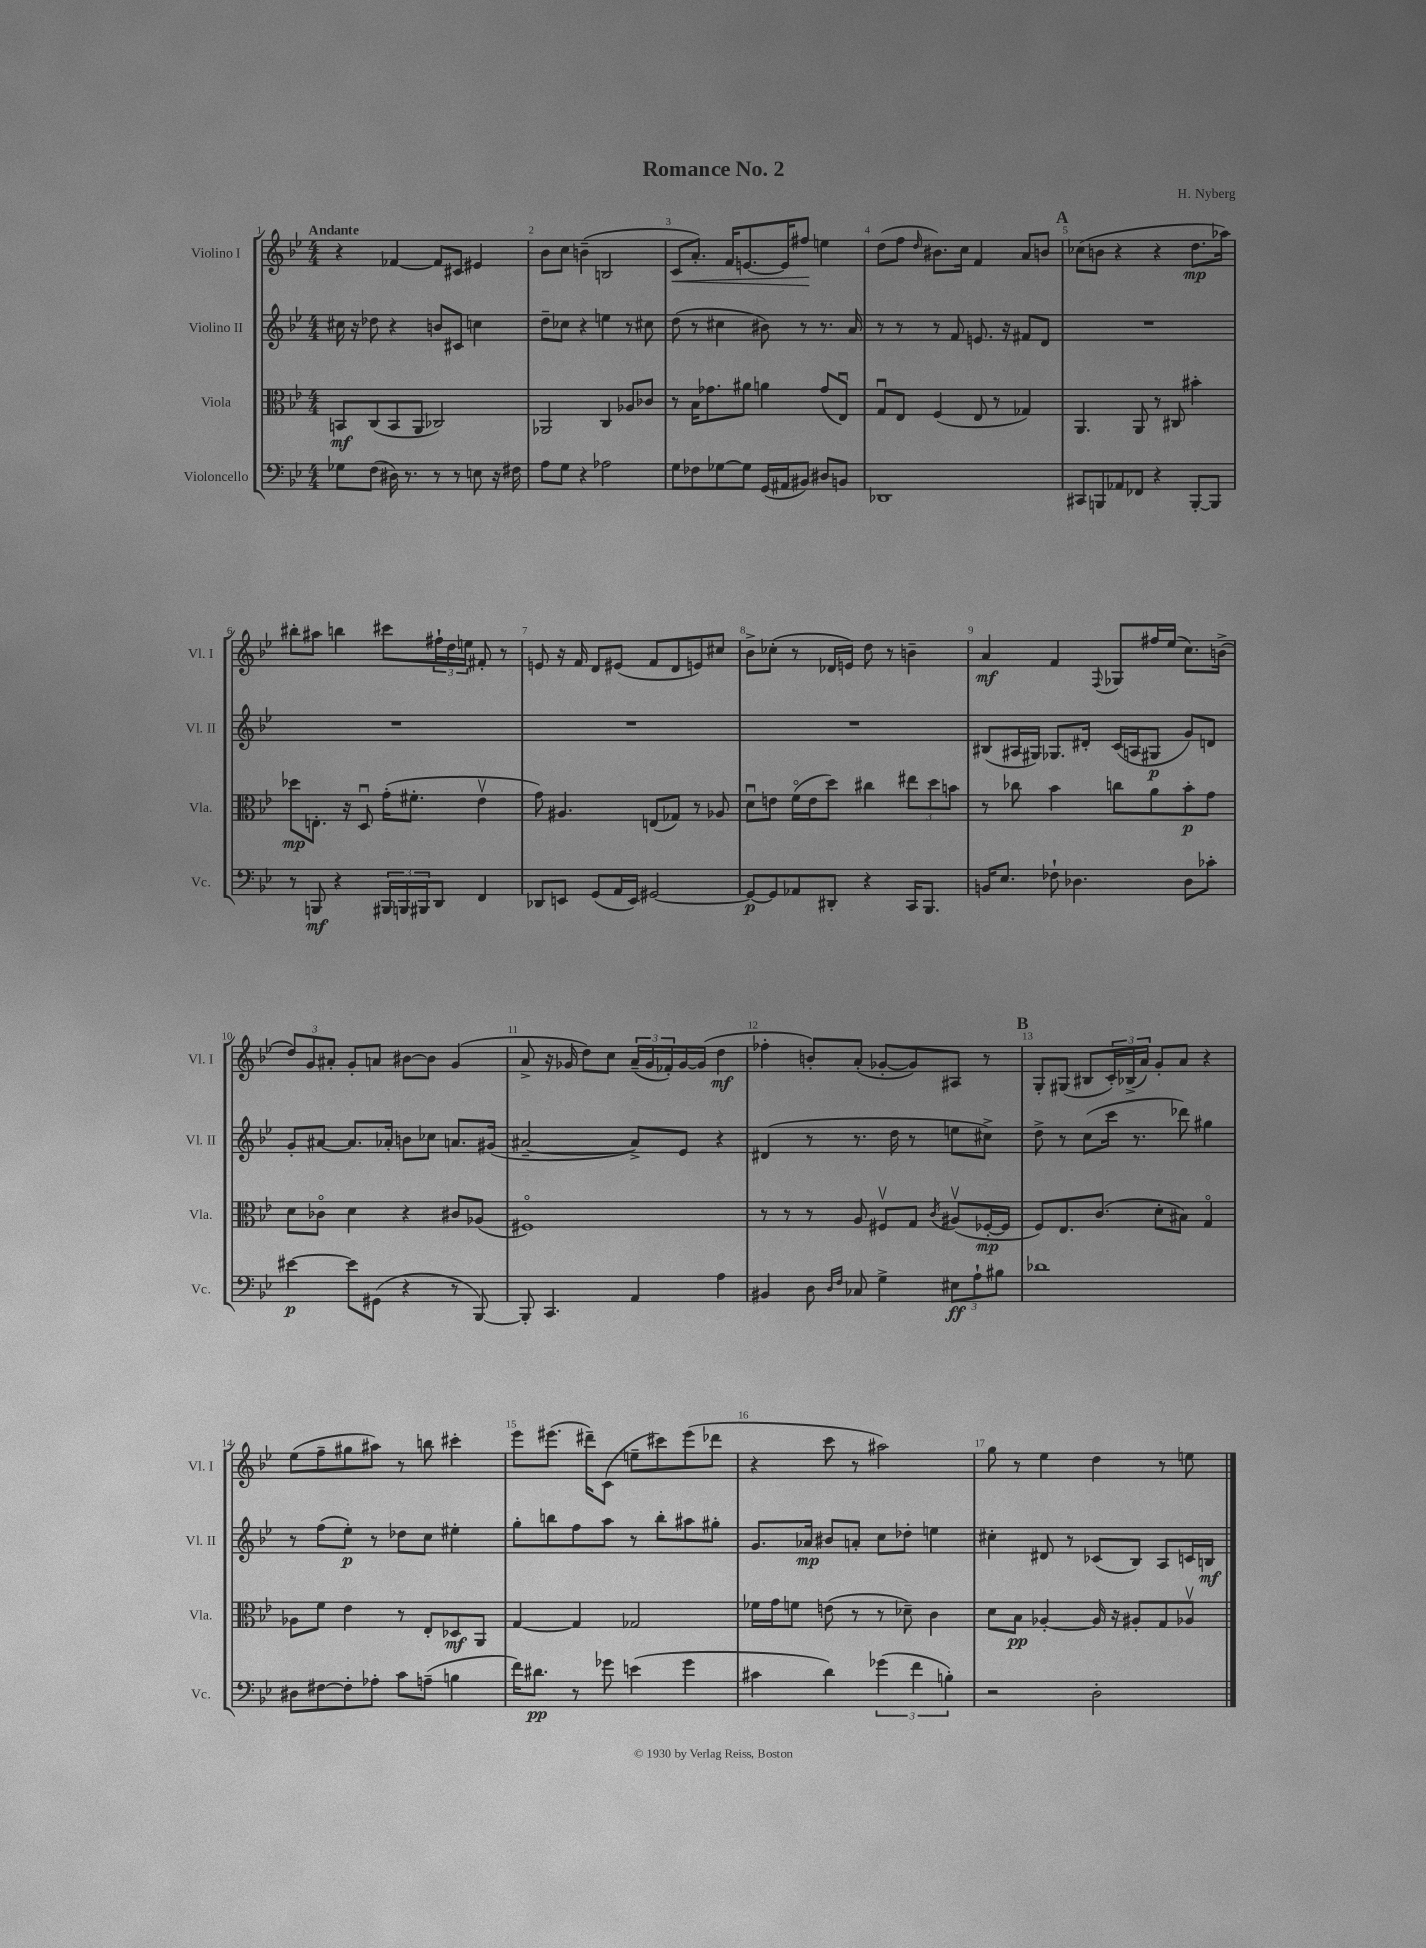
\header { title = "Romance No. 2" composer = "H. Nyberg" }
<<
\new StaffGroup <<
\new Staff = "s0" \with { instrumentName = "Violino I" shortInstrumentName = "Vl. I" } {
    \clef treble \key bes \major \numericTimeSignature \time 4/4 \tempo "Andante"
    r4 fes'4~ fes'8 cis'8 eis'4 |
    bes'8 c''8 b'4--( b2 |
    c'8\< a'8.-.) f'16 e'8.~ e'16 fis''8\! e''4 |
    d''8( f''8 \grace { d''16 } bis'8.) c''16 f'4 a'8 b'8 |
    \mark \markup { \bold "A" } ces''8( b'8 r4 r4 d''8.\mp aes''16) |
    bis''8-. ais''8 b''4 cis'''8 \tuplet 3/2 { fis''16-! d''16 e''16 } fis'8-. r8 |
    e'8 r16 f'16 d'8 eis'8( f'8 d'8 e'8) cis''8 |
    bes'8-> ces''8-.( r8 des'16 e'16) d''8 r8 b'4-- |
    a'4\mf f'4 \appoggiatura { f8 } ges8 fis''16 ees''16( c''8.) b'16->( |
    \tuplet 3/2 { d''8) g'8 ais'8-. } g'8-. a'8 bis'8~ bis'8 g'4( |
    a'8-> r16 ges'16 d''8) c''8 \tuplet 3/2 { a'16--( ges'16 fes'16-.) } ges'16~ ges'16( d''4\mf |
    fes''4-. b'8-.) a'8-.( ges'8~-. ges'8) ais8 r8 |
    \mark \markup { \bold "B" } g8-. gis8( bis8 \tuplet 3/2 { c'16-.) bes16->( a'16) } g'8-. a'8 r4 |
    ees''8( f''8-- gis''8 ais''8) r8 b''8 cis'''4-. |
    ees'''8 eis'''8.( dis'''16--) c'8( e''8-- cis'''8) eis'''8( des'''8 |
    r4 c'''8 r8 ais''2) |
    g''8 r8 ees''4 d''4 r8 e''8 \bar "|." |
}
\new Staff = "s1" \with { instrumentName = "Violino II" shortInstrumentName = "Vl. II" } {
    \clef treble \key bes \major \numericTimeSignature \time 4/4
    cis''16 r16 des''8 r4 b'8 cis'8 c''4 |
    d''8-- ces''8 r4 e''4 r8 cis''8 |
    d''8( r8 cis''4 bis'8) r8 r8. a'16 |
    r8 r8 r8 f'8 e'8. r16 fis'8 d'8 |
    \mark \markup { \bold "A" } R1 |
    R1 |
    R1 |
    R1 |
    bis8( ais16 gis16) ges8. dis'16-. c'16( a16 gis8\p g'8) d'8 |
    g'8-. ais'8~ ais'8. aes'16-. b'8 ces''8 a'8. gis'16( |
    ais'2~-- ais'8->) ees'8 r4 |
    dis'4( r8 r8. d''16 r8 e''8 cis''8->) |
    \mark \markup { \bold "B" } d''8-> r8 c''8( c'''16 r8. des'''8) gis''4 |
    r8 f''8( ees''8-.\p) r8 des''8 c''8 eis''4-. |
    g''8-. b''8 f''8 a''8 r8 b''8-. ais''8 gis''8-. |
    g'8. aes'16\mp bis'8 a'8-. c''8 des''8-. e''4 |
    cis''4-. dis'8 r8 ces'8( bes8) a8 c'16 b16\mf \bar "|." |
}
\new Staff = "s2" \with { instrumentName = "Viola" shortInstrumentName = "Vla." } {
    \clef alto \key bes \major \numericTimeSignature \time 4/4
    b,8\mf c8( b,8 a,8 ces2) |
    aes,2 c4 aes8 ces'8 |
    r8 bes16 ges'8. ais'8 a'4 ges'8( ees8\downbow) |
    g8\downbow ees8 f4( ees8 r8 ges4) |
    \mark \markup { \bold "A" } a,4. a,8 r8 cis8 bis'4-. |
    des''8\mp e8.-. r16 d8\downbow g'16-.( fis'8.-. ees'4\upbow |
    g'8) ais4. e8( ges8) r8 aes8 |
    d'8\downbow e'8 f'16\flageolet( e'16 d''8) cis''4 \tuplet 3/2 { eis''8 d''8 b'8 } |
    r8 ces''8 bes'4 c''8 a'8 bes'8-.\p g'8 |
    d'8 ces'8\flageolet d'4 r4 cis'8 aes8( |
    fis1\flageolet) |
    r8 r8 r8 a8 fis8\upbow g8 \acciaccatura { c'8 } ais8\upbow( fes16~-.\mp fes16 |
    \mark \markup { \bold "B" } f8) ees8. c'8.( d'8-. bis8) g4\flageolet |
    aes8 f'8 ees'4 r8 ees8-. des8\mf a,8 |
    g4~ g4 ges2 |
    fes'16 g'16 f'8 e'8( r8 r8 des'8--) c'4 |
    d'8 bes8\pp aes4~-. aes16 r16 ais8-. g8 aes8\upbow \bar "|." |
}
\new Staff = "s3" \with { instrumentName = "Violoncello" shortInstrumentName = "Vc." } {
    \clef bass \key bes \major \numericTimeSignature \time 4/4
    ges8 f8( dis16) r8. r8 r8 e8 r16 fis16 |
    a8 g8 r4 aes2 |
    g8 fes8 ges8~ ges8 g,16( ais,16 bis,8) dis8 b,8 |
    des,1 |
    \mark \markup { \bold "A" } cis,8 b,,8 aes,8 fes,8 r4 b,,8~-. b,,8 |
    r8 b,,8\mf r4 \tuplet 3/2 { bis,,16 b,,16 bis,,16 } d,8 f,4 |
    des,8 e,8 g,8( a,16 e,16) gis,2~ |
    gis,8~\p gis,8 aes,8 dis,8-. r4 c,16 bes,,8. |
    b,16 ees8. fes8-! des4. des8 ces'8-. |
    eis'4~\p eis'8 gis,8( r4 r8 bes,,8~) |
    bes,,8-. c,4. a,4 a4 |
    bis,4 d8 \grace { d16 f16 } ces8 g4-> \tuplet 3/2 { eis8\ff a8-! bis8 } |
    \mark \markup { \bold "B" } des'1 |
    dis8 fis8~ fis8-. aes8-. c'8 a8--( b4 |
    f'16) dis'8.\pp r8 ges'8 e'4( ges'4 |
    cis'4 d'4) \tuplet 3/2 { ges'4( f'4 b4-.) } |
    r2 d2-. \bar "|." |
}
>>
>>
\layout { \context { \Score \override BarNumber.break-visibility = ##(#f #t #t) barNumberVisibility = #all-bar-numbers-visible } }
